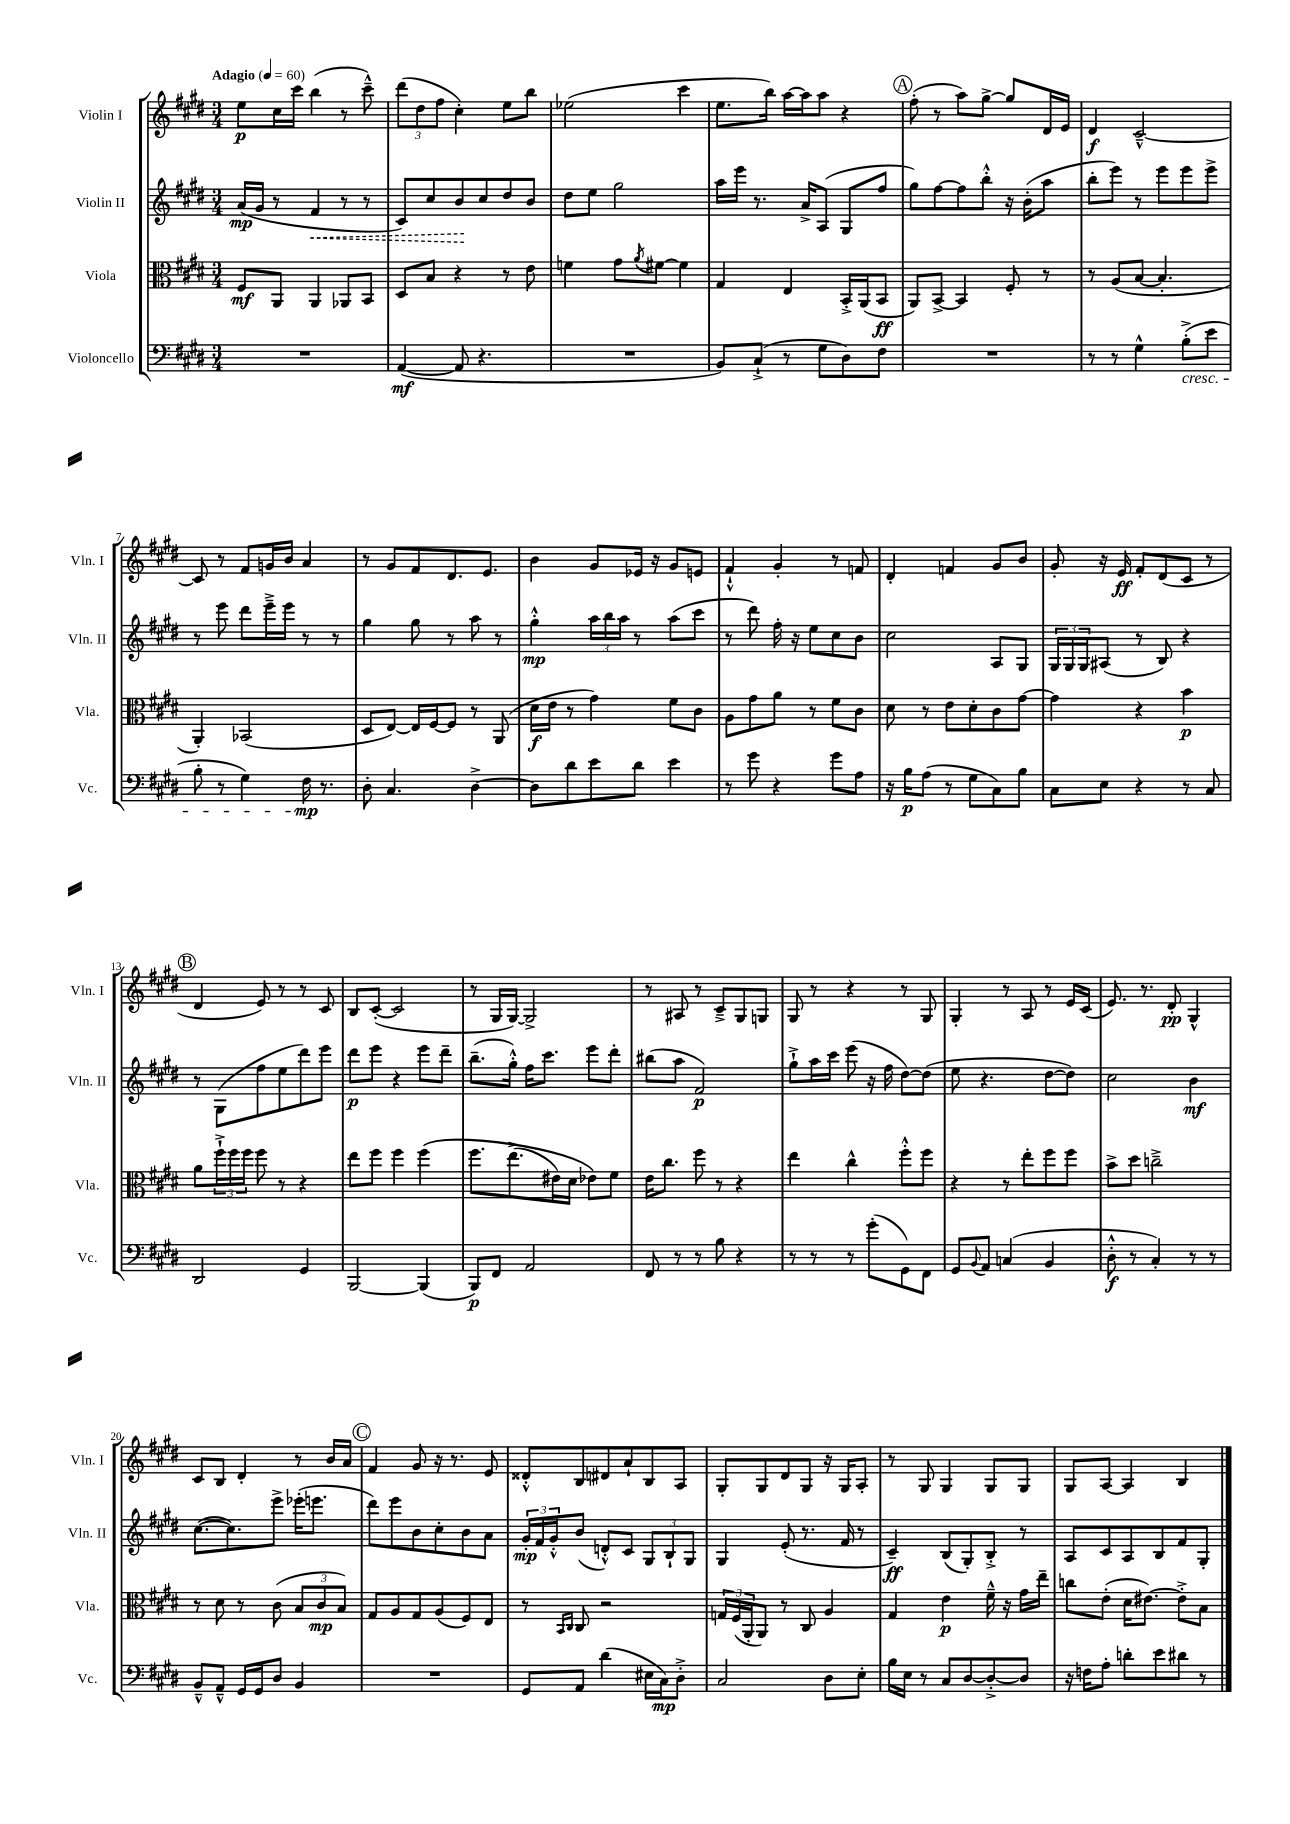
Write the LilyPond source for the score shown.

<<
\new StaffGroup <<
\new Staff = "s0" \with { instrumentName = "Violin I" shortInstrumentName = "Vln. I" } {
    \clef treble \key e \major \numericTimeSignature \time 3/4 \tempo "Adagio" 4 = 60
    e''8\p cis''16 cis'''16 b''4( r8 cis'''8---^) |
    \tuplet 3/2 { dis'''8( dis''8 fis''8 } cis''4-.) e''8 b''8 |
    ees''2( cis'''4 |
    e''8. b''16) a''16~ a''16 a''8 r4 |
    \mark \markup { \circle "A" } fis''8-.( r8 a''8) gis''8~-> gis''8 dis'16 e'16 |
    dis'4\f cis'2~---^ |
    cis'8 r8 fis'8 g'16 b'16 a'4 |
    r8 gis'8 fis'8 dis'8. e'8. |
    b'4 gis'8 ees'16 r16 gis'8 e'8 |
    fis'4-!-^ gis'4-. r8 f'8 |
    dis'4-. f'4 gis'8 b'8 |
    gis'8-. r16 e'16\ff fis'8-. dis'8( cis'8 r8 |
    \mark \markup { \circle "B" } dis'4 e'8) r8 r8 cis'8 |
    b8 cis'8~-.( cis'2 |
    r8 gis16 gis16~) gis2-> |
    r8 ais8 r8 cis'8---> gis8 g8 |
    gis8 r8 r4 r8 gis8 |
    gis4-. r8 a8 r8 e'16 cis'16( |
    e'8.) r8. dis'8-.\pp gis4-^ |
    cis'8 b8 dis'4-. r8 b'16 a'16 |
    \mark \markup { \circle "C" } fis'4 gis'8 r16 r8. e'8 |
    disis'8-.-^ b8 dis'8 a'8-! b8 a8 |
    gis8-. gis8 dis'8 gis8 r16 gis16 a8-. |
    r8 gis8 gis4 gis8 gis8 |
    gis8 a8~ a4 b4 \bar "|." |
}
\new Staff = "s1" \with { instrumentName = "Violin II" shortInstrumentName = "Vln. II" } {
    \clef treble \key e \major \numericTimeSignature \time 3/4
    a'16\mp( gis'16 r8 \once \override Hairpin.style = #'dashed-line fis'4\< r8 r8 |
    cis'8) cis''8 b'8\! cis''8 dis''8 b'8 |
    dis''8 e''8 gis''2 |
    a''16 e'''16 r8. a'16-> a8( gis8 fis''8 |
    \mark \markup { \circle "A" } gis''8) fis''8~ fis''8 b''8-.-^ r16 b'16-.( a''8 |
    b''8-. e'''8) r8 e'''8 e'''8 e'''8-> |
    r8 e'''8 dis'''8 e'''16---> e'''16 r8 r8 |
    gis''4 gis''8 r8 a''8 r8 |
    gis''4-.-^\mp \tuplet 3/2 { a''16 b''16 a''16 } r8 a''8( cis'''8 |
    r8 dis'''8) fis''16-. r16 e''8 cis''8 b'8 |
    cis''2 a8 gis8 |
    \tuplet 3/2 { gis16 gis16 gis16 } ais8( r8 b8) r4 |
    \mark \markup { \circle "B" } r8 gis8( fis''8 e''8 dis'''8) e'''8 |
    dis'''8\p e'''8 r4 e'''8 dis'''8-- |
    b''8.--( gis''16-.-^) fis''16 cis'''8. e'''8 dis'''8-. |
    bis''8( a''8 fis'2\p) |
    gis''8-!-> a''16 cis'''16 e'''8( r16 fis''16 dis''8~) dis''8( |
    e''8 r4. dis''8~ dis''8) |
    cis''2 b'4\mf |
    cis''8.~( cis''8.) e'''8-> ees'''16-.( e'''8. |
    \mark \markup { \circle "C" } dis'''8) e'''8 b'8 cis''8-. b'8 a'8 |
    \tuplet 3/2 { gis'16-.\mp fis'16 gis'16-.-^ } b'8( d'8-.-^) cis'8 \tuplet 3/2 { gis8 b8-! gis8 } |
    gis4 e'8-.( r8. fis'16 r8 |
    cis'4--\ff) b8( gis8-.) b8-.-> r8 |
    a8 cis'8 a8 b8 fis'8 gis8-. \bar "|." |
}
\new Staff = "s2" \with { instrumentName = "Viola" shortInstrumentName = "Vla." } {
    \clef alto \key e \major \numericTimeSignature \time 3/4
    fis8\mf a,8 a,4 aes,8 b,8 |
    dis8 b8 r4 r8 e'8 |
    f'4 gis'8 \acciaccatura { a'8 } fis'8~ fis'4 |
    gis4 e4 b,16-.-> a,16( b,8\ff |
    \mark \markup { \circle "A" } a,8) b,8~-> b,4 fis8-. r8 |
    r8 a8( b8~ b4.-. |
    a,4-.) bes,2( |
    dis8 e8~) e16 fis16~ fis8 r8 a,8( |
    dis'16\f e'16 r8 gis'4) fis'8 cis'8 |
    a8 gis'8 a'8 r8 fis'8 cis'8 |
    dis'8 r8 e'8 dis'8-. cis'8 gis'8~ |
    gis'4 r4 b'4\p |
    \mark \markup { \circle "B" } a'8 \tuplet 3/2 { fis''16-!-> fis''16 fis''16 } fis''8 r8 r4 |
    e''8 fis''8 fis''4 fis''4\( |
    fis''8. e''8.->( eis'16) dis'16 ees'8\) fis'8 |
    e'16 cis''8. fis''8 r8 r4 |
    e''4 cis''4-^ fis''8-.-^ fis''8 |
    r4 r8 e''8-. fis''8 fis''8 |
    b'8-> dis''8 c''2---> |
    r8 dis'8 r8 cis'8( \tuplet 3/2 { b8 cis'8\mp b8) } |
    \mark \markup { \circle "C" } gis8 a8 gis8 a8( fis8) e8 |
    r8 \grace { b,16 cis16 } cis8 r2 |
    \tuplet 3/2 { g16 fis16( a,16-. } a,8) r8 cis8 a4 |
    gis4 e'4\p fis'16---^ r16 gis'16 e''16-- |
    c''8 e'8-.( dis'16 eis'8.~) eis'8-.-> b8 \bar "|." |
}
\new Staff = "s3" \with { instrumentName = "Violoncello" shortInstrumentName = "Vc." } {
    \clef bass \key e \major \numericTimeSignature \time 3/4
    R2. |
    a,4~\mf( a,8 r4. |
    R2. |
    b,8) cis8-!->( r8 gis8 dis8) fis8 |
    \mark \markup { \circle "A" } R2. |
    r8 r8 gis4-^ b8-.->\cresc( e'8 |
    b8-. r8 gis4) fis16\mp\! r8. |
    dis8-. cis4. dis4~-> |
    dis8 dis'8 e'8 dis'8 e'4 |
    r8 gis'8 r4 gis'8 a8 |
    r16 b16\p a8( r8 gis8 cis8) b8 |
    cis8 e8 r4 r8 cis8 |
    \mark \markup { \circle "B" } dis,2 gis,4 |
    b,,2~ b,,4( |
    b,,8\p) fis,8 a,2 |
    fis,8 r8 r8 b8 r4 |
    r8 r8 r8 gis'8-.( gis,8) fis,8 |
    gis,8 \appoggiatura { b,8 } a,8 c4( b,4 |
    dis8-.-^\f r8 cis4-.) r8 r8 |
    b,8---^ a,8---^ gis,16 gis,16 dis8 b,4 |
    \mark \markup { \circle "C" } R2. |
    gis,8 a,8 dis'4( eis16 cis16\mp) dis8-.-> |
    cis2 dis8 e8-. |
    b16 e16 r8 cis8 dis8~ dis8~-.-> dis8 |
    r16 f16 a8-. d'8-. e'8 dis'8 r8 \bar "|." |
}
>>
>>
